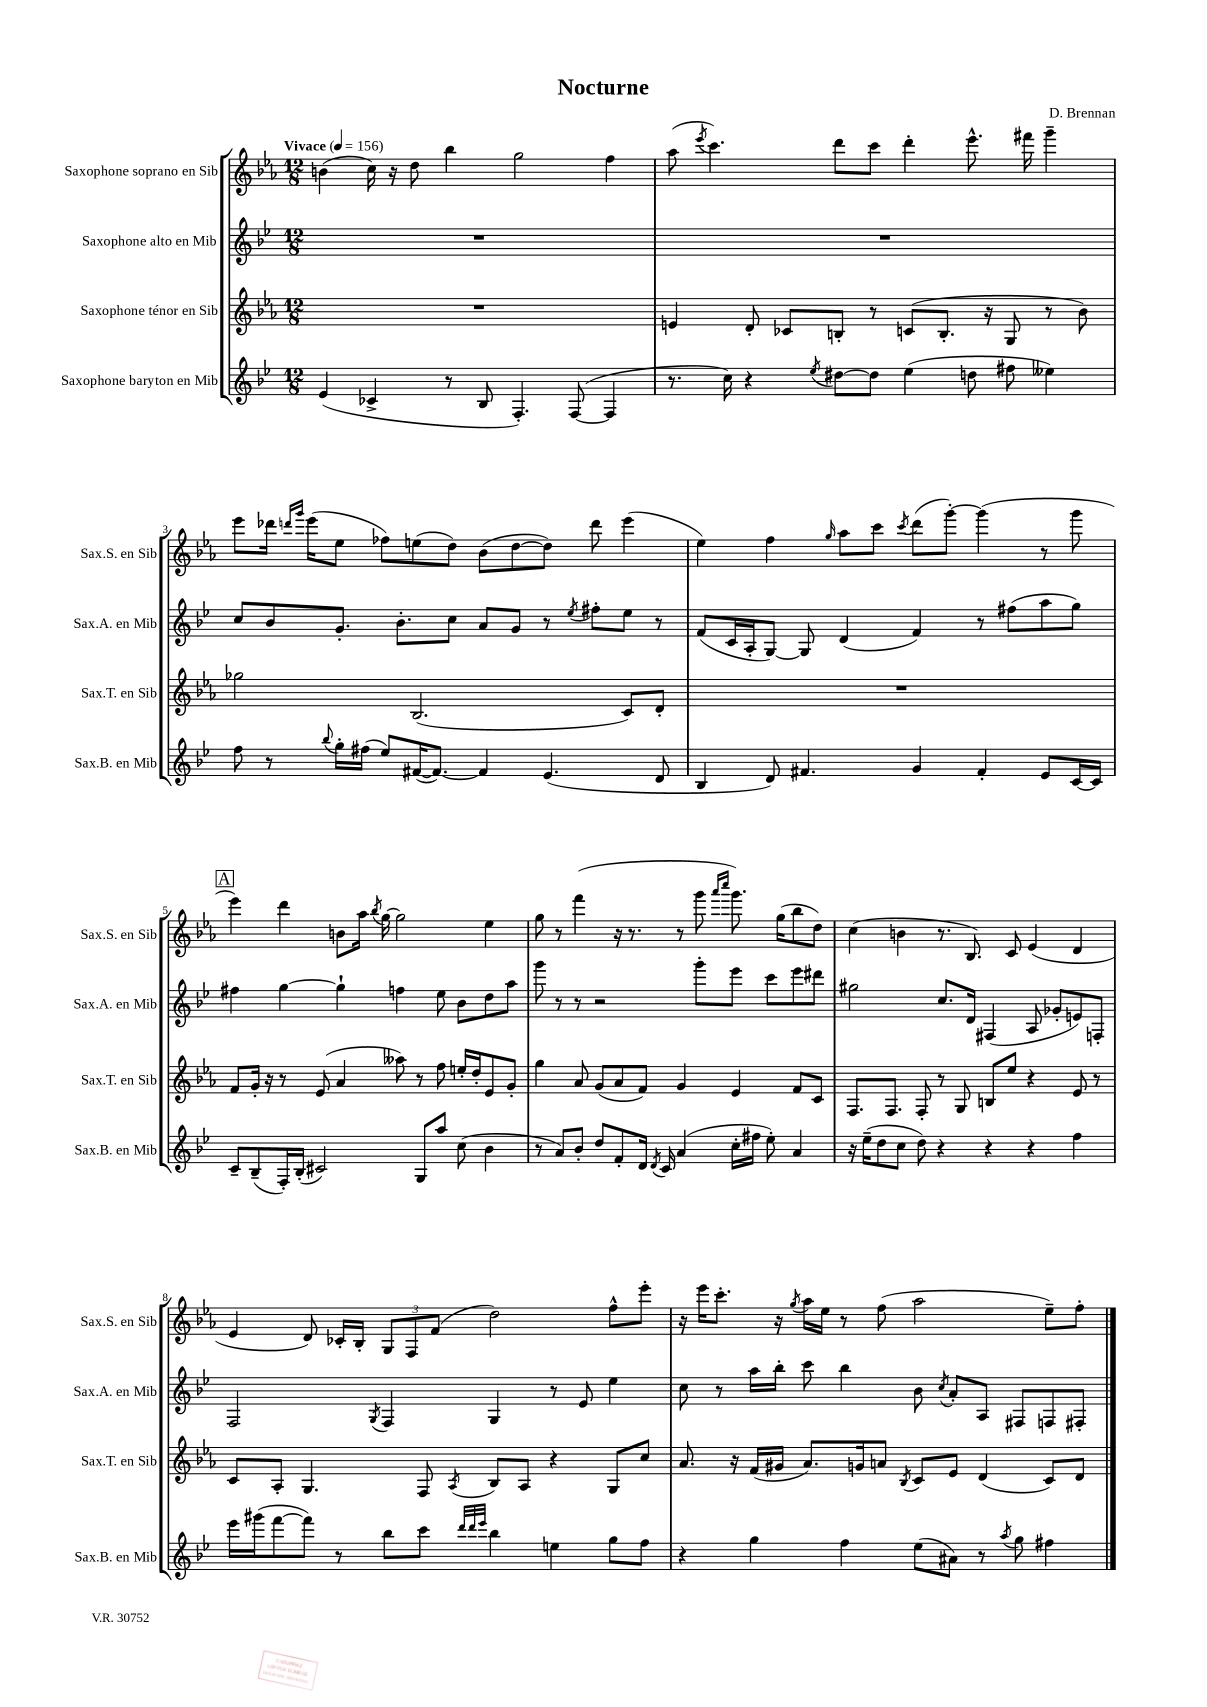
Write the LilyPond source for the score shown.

\header { title = "Nocturne" composer = "D. Brennan" }
<<
\new StaffGroup <<
\new Staff = "s0" \with { instrumentName = "Saxophone soprano en Sib" shortInstrumentName = "Sax.S. en Sib" } {
    \clef treble \key ees \major \numericTimeSignature \time 12/8 \tempo "Vivace" 4 = 156
    \autoBeamOff b'4( c''16) r16 d''8 bes''4 g''2 f''4 |
    aes''8( \acciaccatura { ees'''8 } c'''4.) d'''8[ c'''8] d'''4-. ees'''8.-^ fis'''16 g'''4-- |
    ees'''8[ des'''16] \grace { d'''16[ g'''16] } ees'''16[( ees''8] fes''8[) e''8( d''8]) bes'8[( d''8~ d''8]) d'''8 ees'''4( |
    ees''4) f''4 \grace { g''16 } aes''8[ c'''8] \acciaccatura { c'''8 } d'''8[( g'''8]~-.) g'''4( r8 g'''8 |
    \mark \markup { \box "A" } ees'''4) d'''4 b'8[ aes''16] \acciaccatura { bes''8 } g''16~ g''2 ees''4 |
    g''8 r8 f'''4( r16 r8. r8 g'''8 \grace { aes'''16[ c''''16] } g'''8.) g''16[( bes''8 d''8]) |
    c''4( b'4 r8. bes8.) c'8 ees'4( d'4 |
    ees'4 d'8) ces'16[-. bes16]-. \tuplet 3/2 { g8[ f8 f'8]( } d''2) f''8[-^ ees'''8]-. |
    r16 ees'''16[ c'''8.]-. r16 \acciaccatura { g''8 } aes''16[ ees''16] r8 f''8( aes''2 ees''8[--) f''8]-. \bar "|." |
}
\new Staff = "s1" \with { instrumentName = "Saxophone alto en Mib" shortInstrumentName = "Sax.A. en Mib" } {
    \clef treble \key bes \major \numericTimeSignature \time 12/8
    \autoBeamOff R1. |
    R1. |
    c''8[ bes'8 g'8.]-. bes'8.[-. c''8] a'8[ g'8] r8 \acciaccatura { ees''8 } fis''8[-. ees''8] r8 |
    f'8[( c'16 a16-. g8]~) g8 d'4( f'4) r8 fis''8[( a''8 g''8]) |
    \mark \markup { \box "A" } fis''4 g''4~ g''4-! f''4 ees''8 bes'8[ d''8 a''8] |
    g'''8 r8 r8 r2 g'''8[-. ees'''8] c'''8[ ees'''8 dis'''8] |
    gis''2 c''8.[ d'16] fis4( a8 ges'8[-. e'8) f8]-. |
    f2 \acciaccatura { g8 } f4 g4 r8 ees'8 ees''4 |
    c''8 r8 a''16[ bes''16]-. c'''8 bes''4 bes'8 \acciaccatura { c''8 } a'8[-. a8] fis8[ f8 fis8]-. \bar "|." |
}
\new Staff = "s2" \with { instrumentName = "Saxophone ténor en Sib" shortInstrumentName = "Sax.T. en Sib" } {
    \clef treble \key ees \major \numericTimeSignature \time 12/8
    \autoBeamOff R1. |
    e'4 d'8-. ces'8[ b8]-. r8 c'8[( b8.]-. r16 g8 r8 bes'8) |
    ges''2 bes2.( c'8[) d'8]-. |
    R1. |
    \mark \markup { \box "A" } f'8[ g'16]-. r16 r8 ees'8( aes'4 aeses''8) r8 f''8 e''16[-. d''16-. ees'8 g'8]-. |
    g''4 aes'8 g'8[( aes'8 f'8]) g'4 ees'4 f'8[ c'8] |
    f8.[ f8.] f8-. r8 g8 b8[ ees''8] r4 ees'8 r8 |
    c'8[ aes8]-. g4. f8 \acciaccatura { aes8 } bes8[ aes8] r4 g8[ c''8] |
    aes'8. r16 f'16[( gis'16] aes'8.[) g'16 a'8] \acciaccatura { bes8 } c'8[ ees'8] d'4( c'8[) d'8] \bar "|." |
}
\new Staff = "s3" \with { instrumentName = "Saxophone baryton en Mib" shortInstrumentName = "Sax.B. en Mib" } {
    \clef treble \key bes \major \numericTimeSignature \time 12/8
    \autoBeamOff ees'4( ces'4-> r8 bes8 f4.-.) f8~( f4 |
    r8. c''16) r4 \acciaccatura { ees''8 } dis''8[~ dis''8] ees''4( d''8 fis''8 eeses''4) |
    f''8 r8 \appoggiatura { bes''8 } g''16[-. fis''16]( ees''8[) fis'16~( fis'8.]~) fis'4 ees'4.( d'8 |
    bes4 d'8) fis'4. g'4 fis'4-. ees'8[ c'16~ c'16] |
    \mark \markup { \box "A" } c'8[-- bes8--( f16-.) bes16]-.( cis'2) g8[ a''8] c''8( bes'4 |
    r8 a'8[) bes'8]-. d''8[ f'8-. d'16] \acciaccatura { d'8 } c'16 a'4( c''16[-. fis''16] ees''8-.) a'4 |
    r16 ees''16[--( d''8 c''8] d''8) r4 r4 r4 f''4 |
    ees'''16[ gis'''16( f'''8~ f'''8]) r8 bes''8[ c'''8] \grace { d'''32[ d'''32 ees'''32] } bes''4 e''4 g''8[ f''8] |
    r4 g''4 f''4 ees''8[( ais'8]) r8 \acciaccatura { a''8 } g''8 fis''4 \bar "|." |
}
>>
>>
